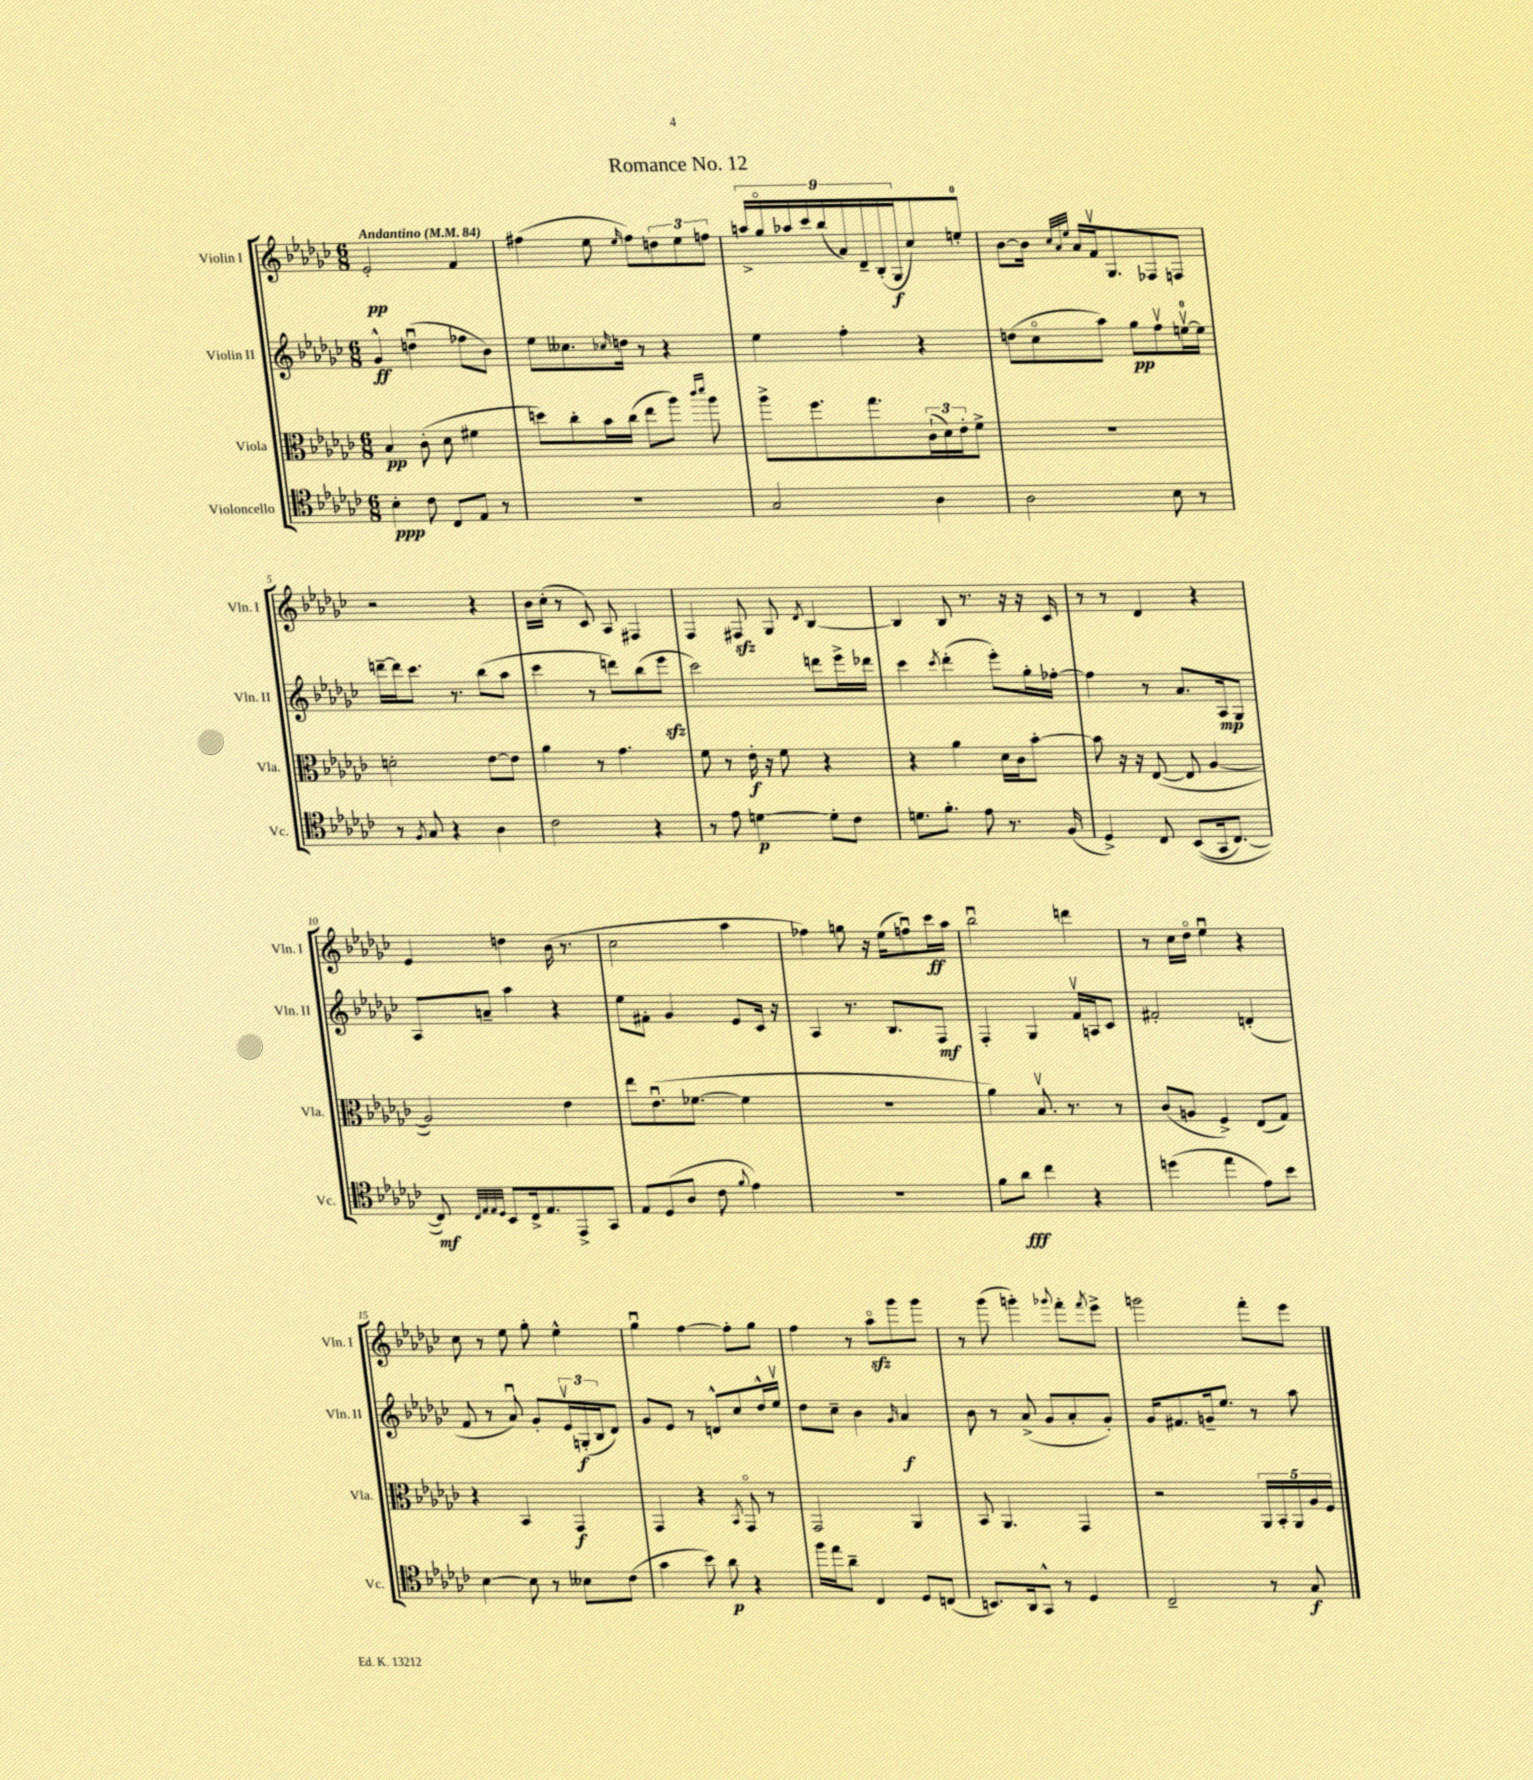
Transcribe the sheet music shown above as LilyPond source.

\header { title = "Romance No. 12" }
<<
\new StaffGroup <<
\new Staff = "s0" \with { instrumentName = "Violin I" shortInstrumentName = "Vln. I" } {
    \clef treble \key ges \major \numericTimeSignature \time 6/8 \tempo "Andantino" 4 = 84
    ees'2-.\pp f'4 |
    fis''4( ees''8 \grace { ees''16 } fis''8) \tuplet 3/2 { d''8 ees''8 f''8 } |
    \tuplet 9/8 { a''16-> ges''16\flageolet aes''16 ces'''16 bes''16( aes'16) des'16-- bes16-.( ges16\f } ces''8) e''8-0-. |
    bes'8~ bes'16 \grace { ces''32 aes'32 ees''32 } aes'16 f'16\upbow ges8. fes8 f8 |
    r2 r4 |
    bes'16 ces''16-.( r8 ces'8) aes8 fis4 |
    f4 fis8\sfz ges8 \acciaccatura { des'8 } bes4~ |
    bes4 bes8 r8. r16 r16 ces'16 |
    r8 r8 des'4 r4 |
    ees'4 d''4 bes'16( r8. |
    ces''2 aes''4 |
    fes''4) g''8 r16 ees''16( f''8\downbow) ces'''16\ff aes''16 |
    bes''2\downbow d'''4 |
    r8 ces''16 des''16\flageolet ees''4\downbow r4 |
    ces''8 r8 ees''8 ges''8-. ees''4-^ |
    ges''4\downbow f''4~ f''8-. ges''8 |
    f''4 r8 aes''8\flageolet\sfz ges'''8 ges'''8 |
    r8 ges'''8( g'''4-.) \appoggiatura { ges'''8 } f'''8-. \acciaccatura { f'''8 } ees'''8-> |
    g'''2 f'''8-. ees'''8 \bar "|." |
}
\new Staff = "s1" \with { instrumentName = "Violin II" shortInstrumentName = "Vln. II" } {
    \clef treble \key ges \major \numericTimeSignature \time 6/8
    ges'4-^\ff d''4\downbow( fes''8 bes'8) |
    ees''8 ceses''8. \grace { ces''16 } d''16 r8 r4 |
    ees''4 f''4-. r4 |
    d''8( ces''8\flageolet aes''8) ges''8\pp f''8\upbow e''16-0~\upbow e''16 |
    d'''16~-- d'''16 ces'''8. r8. bes''8( aes''8 |
    ces'''4 r8 d'''8) bes''8( ees'''8\sfz |
    ces'''2) d'''8 ees'''16-> des'''16 |
    ces'''4 \acciaccatura { ces'''8 } des'''4-.( ees'''8-.) ges''16-. fes''16~-. |
    fes''4 r8 aes'8. aes16\mp ges8 |
    aes8 a'8-- aes''4 r4 |
    ees''8 fis'8-. ges'4 ees'8 ces'16 r16 |
    aes4 r8. bes8. f8\mf |
    f4-. ges4 f'16\upbow a16 ces'8 |
    fis'2-. d'4-.( |
    f'8 r8 aes'8\downbow) ges'8-. \tuplet 3/2 { ees'16\upbow g16-.\f( bes16 } des'8) |
    ges'8 ees'8 r8 d'8-^ ces''8 des''16-^ ees''16\upbow |
    des''8 ces''8-- bes'4 \grace { ges'16 } aes'4\f |
    bes'8 r8 aes'8->( ges'8 aes'8-. ges'8-.) |
    ges'16 fis'8. g'16-- ees''8. r8 aes''8 \bar "|." |
}
\new Staff = "s2" \with { instrumentName = "Viola" shortInstrumentName = "Vla." } {
    \clef alto \key ges \major \numericTimeSignature \time 6/8
    bes4\pp ces'8-.( des'8 fis'4 |
    d''8) ces''8-. bes'16 ces''16( ees''8 aes''8) \grace { ces'''16 des'''16 } aes''8 |
    aes''8-> f''8. ges''8. \tuplet 3/2 { ces'16-!( des'16) ees'16-. } f'8-> |
    R2. |
    d'2-. ees'8~ ees'8 |
    aes'4 r8 ges'4. |
    f'8 r8 ees'16-.\f r16 f'8 r4 |
    r4 aes'4 des'16 ces'16 bes'8~-. |
    bes'8 r16 r16 ees8~( ees8 aes4~ |
    aes2) ees'4 |
    ees''8 ees'8.\downbow( fes'8.~ fes'4 |
    R2. |
    aes'4) bes8.\upbow r8. r8 |
    ces'8( a8 f4->) ees8( ges8) |
    r4 bes,4 ges,4\f |
    ges,4 r4 \acciaccatura { bes,8 } ges,8\flageolet r8 |
    ges,2 aes,4 |
    bes,8 aes,4. ges,4 |
    r2 \tuplet 5/4 { aes,16 bes,16-. aes,16 aes16 f16 } \bar "|." |
}
\new Staff = "s3" \with { instrumentName = "Violoncello" shortInstrumentName = "Vc." } {
    \clef tenor \key ges \major \numericTimeSignature \time 6/8
    bes4-.\ppp ces'8 ces8 ees8 r8 |
    R2. |
    ges2 aes4 |
    aes2 bes8 r8 |
    r8 \acciaccatura { f8 } ges8 r4 aes4 |
    ces'2 r4 |
    r8 ees'8 d'4~\p d'8-. ces'8 |
    d'8. f'8.-. ees'8 r8. f16( |
    des4->) ces8 bes,8(\( ges,16 ces8.~) |
    ces8\mf\) \grace { ces32 ees32 ees32 des32 } bes,8 ces16-> ees8. ees,8-> ges,8 |
    ees8 des8( aes8 ces'8 \appoggiatura { f'8 } ees'4) |
    R2. |
    f'8 aes'8\fff ces''4 r4 |
    d''4( ees''4 ees'8) bes'8 |
    bes4~ bes8 r8 beses8 ces'8( |
    ges'4 bes'8) aes'8\p r4 |
    f''16 ees''16 aes'8-- ces4 des8 c8( |
    b,8.) aes,16 ges,8-^ r8 des4 |
    ces2-- r8 ges8\f \bar "|." |
}
>>
>>
